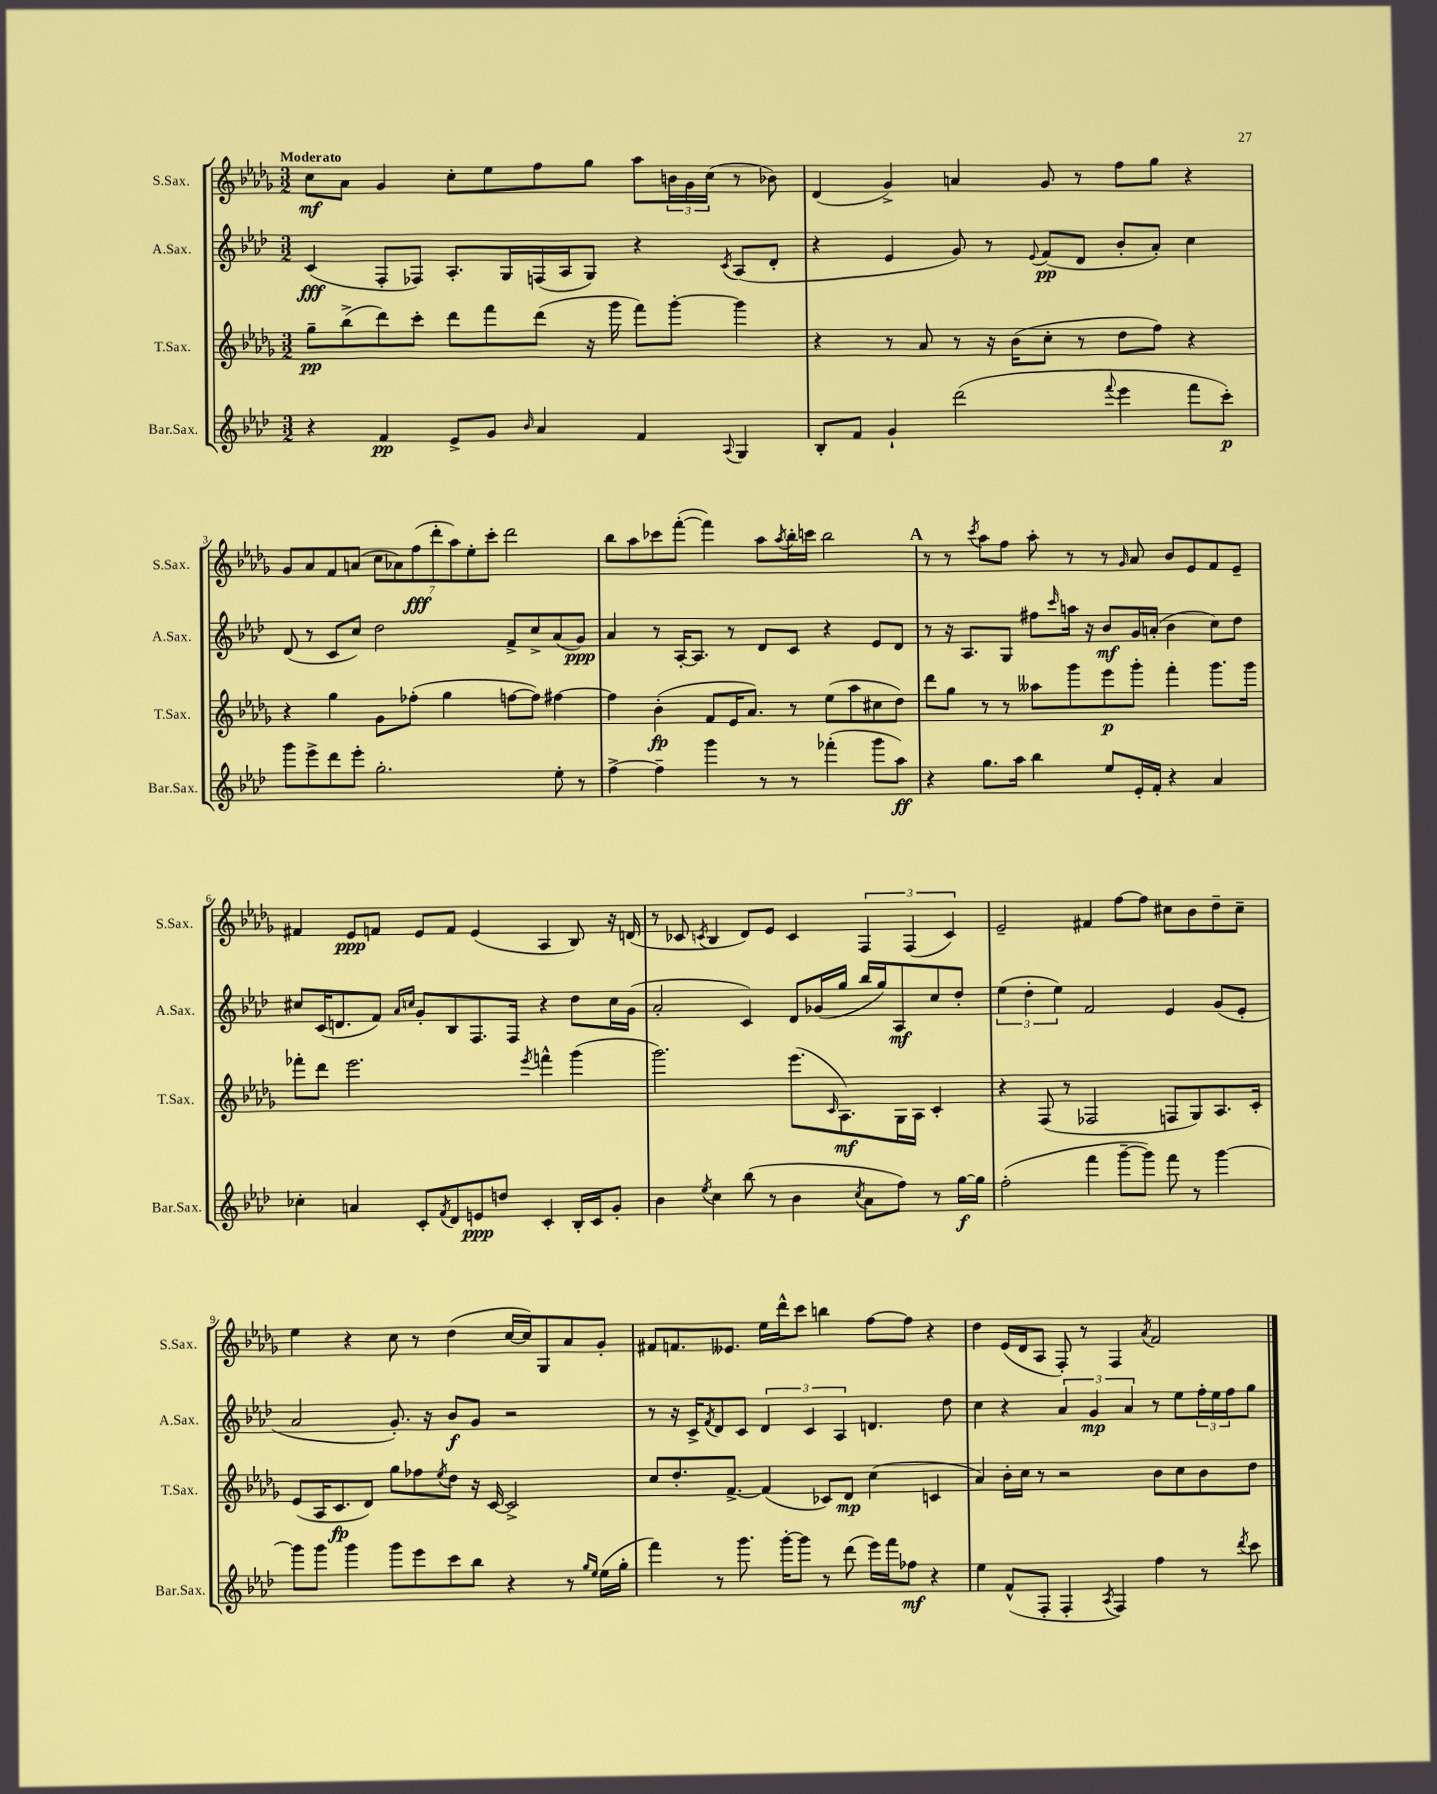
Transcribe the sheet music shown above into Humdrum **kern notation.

**kern	**dynam	**kern	**dynam	**kern	**dynam	**kern	**dynam
*part4	*part4	*part3	*part3	*part2	*part2	*part1	*part1
*staff4	*staff4	*staff3	*staff3	*staff2	*staff2	*staff1	*staff1
*I"Bar.Sax.	*	*I"T.Sax.	*	*I"A.Sax.	*	*I"S.Sax.	*
*I'Bar.Sax.	*	*I'T.Sax.	*	*I'A.Sax.	*	*I'S.Sax.	*
*clefG2	*	*clefG2	*	*clefG2	*	*clefG2	*
*k[b-e-a-d-]	*	*k[b-e-a-d-g-]	*	*k[b-e-a-d-]	*	*k[b-e-a-d-g-]	*
*M3/2	*	*M3/2	*	*M3/2	*	*M3/2	*
=1	=1	=1	=1	=1	=1	=1	=1
!	!	!	!	!	!	!LO:TX:a:B:t=Moderato	!
4r	.	8gg-~\L	pp	(4c/	fff	8cc\L	mf
.	.	(8bb-^\	.	.	.	8a-\J	.
4f/	pp	8ddd-\)	.	8F'/L	.	4g-/	.
.	.	8ccc'\J	.	8F-X/J)	.	.	.
8e-^/L	.	8ddd-\L	.	8.A-'/L	.	8cc'\L	.
8g/J	.	8fff\	.	.	.	8ee-\	.
.	.	.	.	16G/L	.	.	.
16qqb-/	.	.	.	.	.	.	.
4a-/	.	(8ddd-\J	.	(16Fn/	.	8ff\	.
.	.	.	.	16A-/J	.	.	.
.	.	16r	.	8G/J)	.	8gg-\J	.
.	.	16ggg-\	.	.	.	.	.
4f/	.	8fff\L)	.	4r	.	8aa-\L	.
.	.	[8ggg-'\J	.	.	.	24bn\L	.
.	.	.	.	.	.	24g-\	.
.	.	.	.	.	.	(24cc\JJ	.
8qqA-/	.	.	.	8qc/	.	.	.
4G/	.	4ggg-\]	.	(8A-/L	.	8r	.
.	.	.	.	8d-'/J	.	8b-X\)	.
=2	=2	=2	=2	=2	=2	=2	=2
8B-'/L	.	4r	.	4r	.	(4d-/	.
8f/J	.	.	.	.	.	.	.
4g`/	.	8r	.	4e-/	.	4g-^/)	.
.	.	8a-/	.	.	.	.	.
(2ddd-\	.	8r	.	8g/)	.	4an/	.
.	.	16r	.	8r	.	.	.
.	.	(16b-\KL	.	.	.	.	.
.	.	.	.	8qqe-/	.	.	.
.	.	8cc'\J	.	(8f/L	pp	8g-/	.
.	.	8r	.	8d-/J	.	8r	.
8qqfff/	.	.	.	.	.	.	.
4eee-\	.	8dd-\L	.	8b-'/L	.	8ff\L	.
.	.	8ff\J)	.	8a-'/J)	.	8gg-\J	.
8fff\L	.	4r	.	4cc\	.	4r	.
8ccc'\J)	p	.	.	.	.	.	.
!!LO:LB:g=z
=3	=3	=3	=3	=3	=3	=3	=3
8ggg\L	.	4r	.	(8d-/	.	8g-/L	.
8eee-^\	.	.	.	8r	.	8a-/	.
8ddd-\	.	4gg-\	.	8c/L	.	8f/	.
8eee-'\J	.	.	.	8cc/J)	.	(8an/J	.
2.gg'\	.	8g-\L	.	2dd-\	.	14cc\L	.
.	.	.	.	.	.	14a-X\)	.
.	.	(8ff-X'\J	.	.	.	.	.
.	.	.	.	.	.	(14ff\	fff
.	.	.	.	.	.	14ddd-'\	.
.	.	4gg-\	.	.	.	.	.
.	.	.	.	.	.	14aa-\)	.
.	.	.	.	.	.	14ee-'\	.
.	.	.	.	.	.	14ccc'\J	.
.	.	[8ffn\L	.	8f^/L	.	2ddd-\	.
.	.	8ff\J])	.	8cc^/	.	.	.
8ee-'\	.	[4ff#X\	.	(8a-/	.	.	.
8r	.	.	.	8g/J)	ppp	.	.
=4	=4	=4	=4	=4	=4	=4	=4
[4ff^\	.	4ff#\]	.	4a-/	.	8bb-\L	.
.	.	.	.	.	.	8aa-\	.
4ff~\]	.	(4b-'\	fp	8r	.	8ccc-X\	.
.	.	.	.	[16A-'/KL	.	([8fff'\J	.
.	.	.	.	8.A-/J]	.	.	.
4ggg\	.	8f/L	.	.	.	4fff\])	.
.	.	16e-/K	.	8r	.	.	.
.	.	8.a-/J)	.	.	.	.	.
8r	.	.	.	8d-/L	.	8aa-\L	.
.	.	.	.	.	.	8qaa-/	.
8r	.	8r	.	8c/J	.	16bb-'\L	.
.	.	.	.	.	.	16cccn\JJ	.
(4fff-X'\	.	(8ee-\L	.	4r	.	2bb-\	.
.	.	8aa-\	.	.	.	.	.
8ggg\L	.	8cc#X\	.	8e-/L	.	.	.
8aa-\J)	ff	8dd-\J)	.	8d-/J	.	.	.
!!LO:REH:place=s1:t=A
=5	=5	=5	=5	=5	=5	=5	=5
4r	.	8ddd-\L	.	8r	.	8r	.
.	.	8gg-\J	.	16r	.	8r	.
.	.	.	.	8.A-/L	.	.	.
.	.	.	.	.	.	8qccc/	.
8.gg\L	.	8r	.	.	.	8aa-\L	.
.	.	8r	.	8G/J	.	8ff\J	.
16aa-\Jk	.	.	.	.	.	.	.
4bb-\	.	8aa--X\L	.	8ff#X\L	.	8aa-'\	.
.	.	.	.	16qqccc/	.	.	.
.	.	8ggg-\	.	16aan\Jk	.	8r	.
.	.	.	.	16r	.	.	.
8ee-/L	.	8eee-\	p	8b-/L	mf	8r	.
.	.	.	.	.	.	16qqg-/	.
16e-'/L	.	8ggg-'\J	.	16g/L	.	8a-/	.
16f'/JJ	.	.	.	(16an'/JJ	.	.	.
4r	.	4fff'\	.	4b-\	.	8b-/L	.
.	.	.	.	.	.	8e-/	.
4a-/	.	8.ggg-\L	.	8cc\L)	.	8f/	.
.	.	.	.	8dd-\J	.	8e-~/J	.
.	.	16ggg-\Jk	.	.	.	.	.
!!LO:LB:g=z
=6	=6	=6	=6	=6	=6	=6	=6
4cc-X'\	.	8fff-X'\L	.	8cc#X/L	.	4f#X/	.
.	.	8ddd-\J	.	(16c/K	.	.	.
.	.	.	.	8.dn/	.	.	.
4an/	.	2.eee-\	.	.	.	8e-/L	ppp
.	.	.	.	8f/J)	.	8fn/J	.
.	.	.	.	16qqa-/LL	.	.	.
.	.	.	.	16qqccn/JJ	.	.	.
8c'/L	.	.	.	8g'/L	.	8e-/L	.
8qf/	.	.	.	.	.	.	.
8d-/	.	.	.	8B-/	.	8f/J	.
8en/	ppp	.	.	8.F/	.	(4e-/	.
8ddn/J	.	.	.	.	.	.	.
.	.	.	.	16F/Jk	.	.	.
.	.	8qeee-/	.	.	.	.	.
4c'/	.	4fffn^^\	.	4r	.	4A-/	.
16B-'/LL	.	(4ggg-\	.	8dd-\L	.	8B-/)	.
16c/J	.	.	.	.	.	.	.
8g'/J	.	.	.	16cc\L	.	16r	.
.	.	.	.	(16g\JJ	.	(16dn/	.
=7	=7	=7	=7	=7	=7	=7	=7
4b-\	.	2.ggg-\)	.	2a-'/	.	8r	.
.	.	.	.	.	.	8c-X/	.
8qee-/	.	.	.	.	.	8qcn/	.
4cc\	.	.	.	.	.	4B-/	.
(8bb-\	.	.	.	4c/)	.	8d-/L)	.
8r	.	.	.	.	.	8e-/J	.
4b-\	.	(8.eee-\L	.	8d-/L	.	4c/	.
.	.	.	.	(16g-X/L	.	.	.
.	.	16qqc/	.	.	.	.	.
.	.	8.A-\)	mf	16gg/JJ	.	.	.
8qcc/	.	.	.	.	.	.	.
8a-\L	.	.	.	16bb-/LL	.	6F/	.
.	.	.	.	16gg/J)	.	.	.
8ff\J)	.	16G-\L	.	8A-/	mf	.	.
.	.	.	.	.	.	(6F/	.
.	.	16A-\JJ	.	.	.	.	.
8r	.	4c'/	.	8cc/	.	.	.
.	.	.	.	.	.	6c/)	.
[16gg\LL	f	.	.	8dd-'/J	.	.	.
16gg\JJ]	.	.	.	.	.	.	.
=8	=8	=8	=8	=8	=8	=8	=8
(2ff'\	.	4r	.	(6ee-\	.	2e-~/	.
.	.	.	.	6dd-'\	.	.	.
.	.	(8F/	.	.	.	.	.
.	.	.	.	6ee-\)	.	.	.
.	.	8r	.	.	.	.	.
4fff\	.	2F-X/	.	2f/	.	4f#X/	.
[8ggg~\L	.	.	.	.	.	[8ff\L	.
8ggg\J])	.	.	.	.	.	8ff\J]	.
8fff\	.	8Fn/L	.	4e-/	.	8cc#X\L	.
8r	.	8G-/)	.	.	.	8b-\	.
[4ggg\	.	8.A-/	.	(8g/L	.	8dd-~\	.
.	.	.	.	8e-'/J	.	8cc#~\J	.
.	.	16c'/Jk	.	.	.	.	.
!!LO:LB:g=z
=9	=9	=9	=9	=9	=9	=9	=9
8ggg\L]	.	(8e-/L	.	2a-/	.	4ee-\	.
8ggg\J	.	16A-/K	.	.	.	.	.
.	.	8.c/	fp	.	.	.	.
4ggg\	.	.	.	.	.	4r	.
.	.	8d-/J)	.	.	.	.	.
8ggg\L	.	8gg-\L	.	8.g'/)	.	8cc\	.
8eee-\	.	8ff-X\	.	.	.	8r	.
.	.	.	.	16r	.	.	.
.	.	8qee-/	.	.	.	.	.
8ccc\	.	8dd-\J	.	8b-/L	f	(4dd-\	.
8bb-\J	.	16r	.	8g/J	.	.	.
.	.	[16c/	.	.	.	.	.
4r	.	2c^/]	.	2r	.	[16cc/LL	.
.	.	.	.	.	.	16cc/J])	.
.	.	.	.	.	.	8G-/	.
8r	.	.	.	.	.	8a-/	.
16qqgg/LL	.	.	.	.	.	.	.
16qqee-/JJ	.	.	.	.	.	.	.
(16ee-\LL	.	.	.	.	.	8g-'/J	.
16gg'\JJ	.	.	.	.	.	.	.
=10	=10	=10	=10	=10	=10	=10	=10
4fff\)	.	8cc/L	.	8r	.	8f#X/L	.
.	.	8.dd-'/	.	16r	.	8.fn/	.
.	.	.	.	16c^/KL	.	.	.
.	.	.	.	8qf/	.	.	.
8r	.	.	.	8d-/	.	.	.
.	.	[8.f^/J	.	.	.	8.e--X/J	.
8.ggg\	.	.	.	8c/J	.	.	.
.	.	(4f/]	.	6d-/	.	16ee-\LL	.
[16ggg'\KL	.	.	.	.	.	16ddd-^^\J	.
8ggg\J]	.	.	.	.	.	8ccc\J	.
.	.	.	.	6c/	.	.	.
8r	.	8c-X/L)	.	.	.	4bbn\	.
.	.	.	.	6A-/	.	.	.
(8ddd-\	.	8d-/J	mp	.	.	.	.
16eee-\LL)	.	(4cc\	.	4.dn/	.	[8ff\L	.
16fff\J	.	.	.	.	.	.	.
8ff-X\J	mf	.	.	.	.	8ff\J]	.
4r	.	4cn/	.	.	.	4r	.
.	.	.	.	8dd-\	.	.	.
=11	=11	=11	=11	=11	=11	=11	=11
4ee-\	.	4a-/)	.	4cc\	.	4dd-\	.
(8f^^/L	.	16b-'\LL	.	4r	.	(16e-/LL	.
.	.	16cc\JJ	.	.	.	16d-/J	.
8F'/J	.	8r	.	.	.	8A-/J	.
4F'/	.	2r	.	6a-/	.	8F'/)	.
.	.	.	.	.	.	8r	.
.	.	.	.	6g/	mp	.	.
8qA-/	.	.	.	.	.	.	.
4F/)	.	.	.	.	.	4F/	.
.	.	.	.	6a-/	.	.	.
.	.	.	.	.	.	8qa-/	.
4ff\	.	8b-\L	.	8r	.	2f/	.
.	.	8cc\	.	8ee-\L	.	.	.
8r	.	8b-\	.	24ff'\L	.	.	.
.	.	.	.	24ee-\	.	.	.
.	.	.	.	24ff\J	.	.	.
8qddd-/	.	.	.	.	.	.	.
8ccc\	.	8dd-\J	.	8gg\J	.	.	.
==	==	==	==	==	==	==	==
*-	*-	*-	*-	*-	*-	*-	*-
